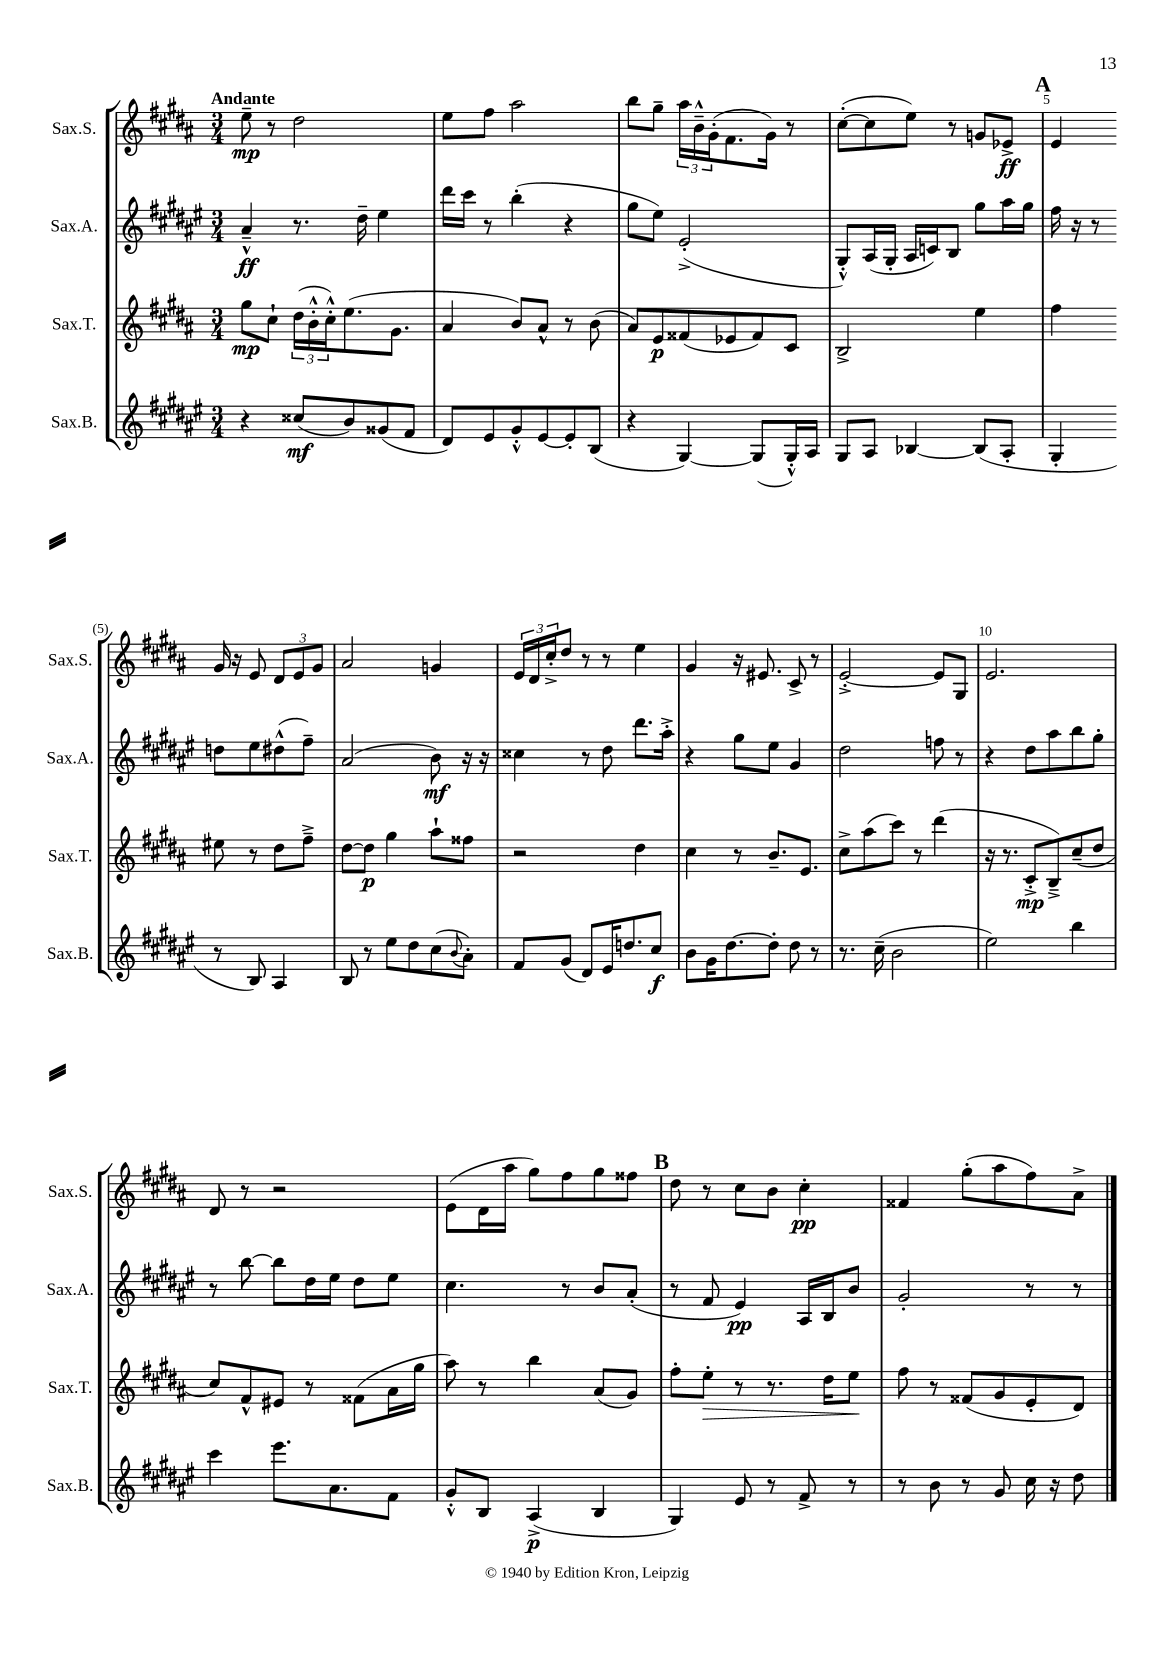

**kern	**kern	**kern	**kern
*staff4	*staff3	*staff2	*staff1
*clefG2	*clefG2	*clefG2	*clefG2
*k[f#c#g#d#a#e#]	*k[f#c#g#d#a#]	*k[f#c#g#d#a#e#]	*k[f#c#g#d#a#]
*M3/4	*M3/4	*M3/4	*M3/4
4r	8gg#	4a#~^^	8ee~
.	8cc#`	.	8r
(8cc##	(24dd#	8.r	2dd#
.	24b'^^	.	.
.	24cc#'^^)	.	.
8b)	(8.ee	.	.
.	.	16dd#~	.
(8g##	.	4ee#	.
.	8.g#	.	.
8f#	.	.	.
=	=	=	=
8d#)	4a#	16ddd#	8ee
.	.	16ccc#	.
8e#	.	8r	8ff#
8g#'^^	8b)	(4bb'	2aa#
[8e#	8a#^^	.	.
8e#']	8r	4r	.
(8B	(8b	.	.
=	=	=	=
4r	8a#)	8gg#	8bb
.	8e	8ee#)	8gg#~
[4G#)	(8f##	(2e#'^	24aa#
.	.	.	24b~^^
.	.	.	(24g#'
.	8e-	.	8.f#
(8G#]	8f##)	.	.
.	.	.	16g#)
16G#'^^)	8c#	.	8r
16A#	.	.	.
=	=	=	=
8G#	2B^	8G#'^^)	([8cc#'
8A#	.	(16A#	8cc#]
.	.	16G#'	.
[4B-	.	16A#	8ee)
.	.	16c)	.
.	.	8B	8r
(8B-]	4ee	8gg#	8g
8A#'	.	16aa#	8e-^
.	.	16gg#	.
=	=	=	=
4G#'	4ff#	16ff#	4e
.	.	16r	.
.	.	8r	.
8r	8ee#	8dd	16g#
.	.	.	16r
8B)	8r	8ee#	8e
4A#	8dd#	(8dd#^^	12d#
.	.	.	12e
.	8ff#~^	8ff#~)	.
.	.	.	12g#
=	=	=	=
8B	[8dd#	(2a#	2a#
8r	8dd#]	.	.
8ee#	4gg#	.	.
8dd#	.	.	.
(8cc#	8aa#`	8b)	4g
8qqb	.	.	.
8a#')	8ff##	16r	.
.	.	16r	.
=	=	=	=
8f#	2r	4cc##	24e
.	.	.	24d#
.	.	.	24cc#'^
(8g#	.	.	8dd#
8d#)	.	8r	8r
16e#	.	8dd#	8r
8.dd	.	.	.
.	4dd#	8.ddd#	4ee
8cc#	.	.	.
.	.	16aa#'^	.
=	=	=	=
8b	4cc#	4r	4g#
16g#	.	.	.
[8.dd#	.	.	.
.	8r	8gg#	16r
.	.	.	8.e#
8dd#']	8.b~	8ee#	.
8dd#	.	4g#	8c#^
.	8.e	.	.
8r	.	.	8r
=	=	=	=
8.r	8cc#^	2dd#	[2e'^
.	(8aa#	.	.
(16cc#~	.	.	.
2b	8ccc#)	.	.
.	8r	.	.
.	(4ddd#	8ff	8e]
.	.	8r	8G#
=	=	=	=
2ee#)	16r	4r	2.e
.	8.r	.	.
.	8c#'^	8dd#	.
.	8B~^)	8aa#	.
4bb	(8cc#~	8bb	.
.	8dd#	8gg#'	.
=	=	=	=
4ccc#	8cc#)	8r	8d#
.	8f#^^	[8bb	8r
8.eee#	8e#	8bb]	2r
.	8r	16dd#	.
8.a#	.	16ee#	.
.	(8f##	8dd#	.
8f#	16a#	8ee#	.
.	16gg#	.	.
=	=	=	=
8g#'^^	8aa#)	4.cc#	(8e
8B	8r	.	16d#
.	.	.	16aa#
(4A#^	4bb	.	8gg#)
.	.	8r	8ff#
4B	(8a#	8b	8gg#
.	8g#)	(8a#'	8ff##
=	=	=	=
4G#)	8ff#'	8r	8dd#
.	8ee'	8f#	8r
8e#	8r	4e#)	8cc#
8r	8.r	.	8b
8f#^	.	16A#	4cc#'
.	16dd#	16B	.
8r	8ee	8b	.
=	=	=	=
8r	8ff#	2g#'	4f##
8b	8r	.	.
8r	(8f##	.	(8gg#'
8g#	8g#	.	8aa#
16cc#	8e'	8r	8ff#)
16r	.	.	.
8dd#	8d#)	8r	8a#^
==	==	==	==
*-	*-	*-	*-
